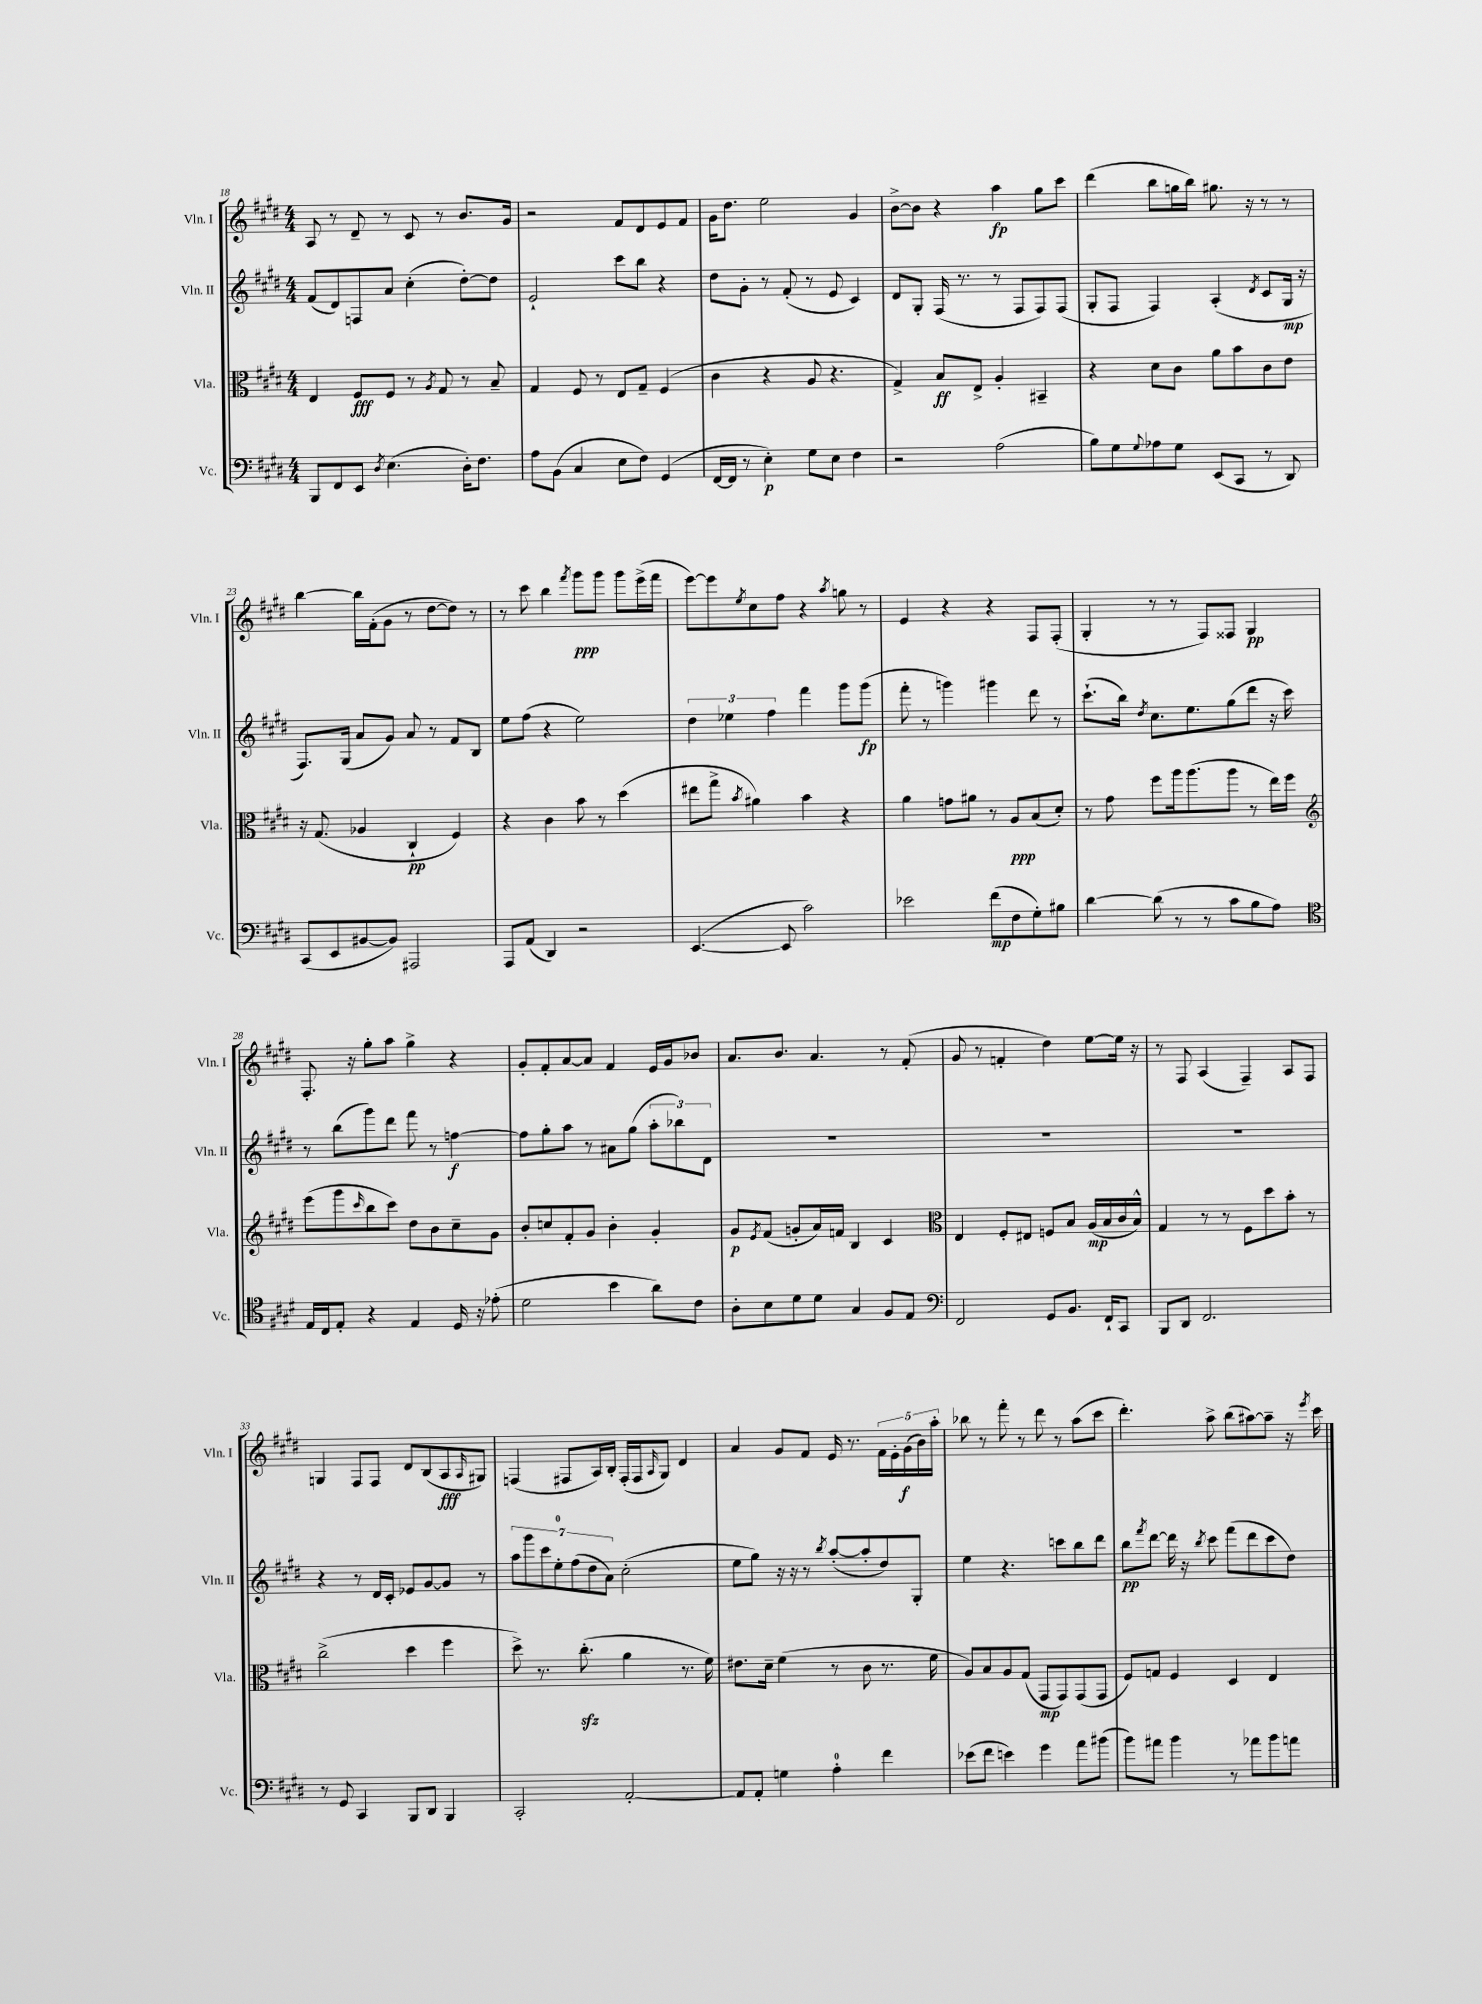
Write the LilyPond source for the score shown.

<<
\new StaffGroup <<
\new Staff = "s0" \with { instrumentName = "Vln. I" shortInstrumentName = "Vln. I" } {
    \clef treble \key e \major \numericTimeSignature \time 4/4
    a8 r8 dis'8-- r8 cis'8 r8 b'8. gis'16 |
    r2 fis'8 dis'8 e'8 fis'8 |
    gis'16 dis''8. e''2 gis'4 |
    b'8~-> b'8 r4 a''4\fp gis''8 cis'''8 |
    dis'''4( b''8 g''16 b''16) gis''8. r16 r8 r8 |
    b''4~ b''16 fis'16-.( gis'8 r8 dis''8~ dis''8) r8 |
    r8 cis'''8 b''4 \acciaccatura { fis'''8 } gis'''8\ppp gis'''8 gis'''8 e'''16->( fis'''16 |
    e'''8~) e'''8 \acciaccatura { e''8 } cis''8 fis''8 r4 \acciaccatura { a''8 } g''8 r8 |
    e'4 r4 r4 fis8 fis8-.( |
    gis4-. r8 r8 fis8) fisis8 gis4\pp |
    fis8.-. r16 gis''8-. a''8 gis''4-> r4 |
    gis'8-. fis'8-. a'8~ a'8 fis'4 e'16 gis'16 bes'8 |
    a'8. b'8. a'4. r8 fis'8-.( |
    gis'8 r8 f'4-. dis''4) e''8~ e''16 r16 |
    r8 fis8 a4( fis4--) a8 fis8 |
    g4 fis8 fis8 dis'8 b8( a8\fff \grace { a16 } gis8) |
    f4( fis8 a16) b16-. fis16-.( fis16 \grace { a16 } gis8) dis'4 |
    a'4 gis'8 fis'8 e'16 r8. \tuplet 5/4 { fis'16 e'16-. gis'16\f( b'16) a''16-. } |
    bes''8 r8 fis'''8-. r8 dis'''8 r8 a''8( cis'''8 |
    dis'''4.-.) a''8-> b''8( ais''8~) ais''8-- r16 \acciaccatura { e'''8 } cis'''16 \bar "|." |
}
\new Staff = "s1" \with { instrumentName = "Vln. II" shortInstrumentName = "Vln. II" } {
    \clef treble \key e \major \numericTimeSignature \time 4/4
    fis'8( dis'8) f8 a'8 cis''4-.( dis''8~-.) dis''8 |
    e'2-! cis'''8 b''8 r4 |
    dis''8 gis'8-. r8 fis'8-.( r8 e'8 cis'4) |
    dis'8 gis8-. fis16( r8. r8 fis8 fis8) fis8( |
    gis8-. fis8 fis4) a4-.( \acciaccatura { dis'8 } cis'8 gis16\mp r16 |
    fis8.) gis16( a'8 gis'8) a'8 r8 fis'8 b8 |
    e''8 fis''8( r4 e''2) |
    \tuplet 3/2 { dis''4 ees''4 fis''4 } fis'''4 gis'''8 gis'''8\fp( |
    fis'''8-. r8 g'''4) gis'''4 dis'''8 r8 |
    cis'''8.-!( b''16) \acciaccatura { dis''8 } cis''8. e''8. gis''8( dis'''8 r16 cis'''16) |
    r8 b''8( gis'''8) dis'''8 fis'''8 r8 f''4~\f |
    f''8 gis''8-. a''8 r8 ais'8 gis''8( \tuplet 3/2 { a''8-. bes''8) dis'8 } |
    R1 |
    R1 |
    R1 |
    r4 r8 dis'16 cis'16-. ees'8 gis'8~ gis'8 r8 |
    \tuplet 7/4 { a''8 gis'''8 cis'''8 e''8-0-. fis''8( dis''8 a'8) } cis''2-.( |
    e''8 gis''8) r16 r16 r8 \acciaccatura { b''8 } a''8~-.( a''8-. dis''8) gis8-. |
    e''4 r4. c'''8 b''8 dis'''8 |
    b''8\pp \acciaccatura { fis'''8 } dis'''8~ dis'''16 r16 \acciaccatura { b''8 } cis'''8 fis'''8( dis'''8 cis'''8 dis''8) \bar "|." |
}
\new Staff = "s2" \with { instrumentName = "Vla." shortInstrumentName = "Vla." } {
    \clef alto \key e \major \numericTimeSignature \time 4/4
    e4 fis8\fff fis8 r8 \acciaccatura { a8 } gis8 r8 b8-- |
    gis4 fis8 r8 e8 gis8-- fis4( |
    cis'4 r4 a8 r4. |
    gis4->) b8\ff e8-> a4-. bis,4-- |
    r4 dis'8 cis'8 a'8 b'8 cis'8 e'8 |
    r16 gis8.( aes4 cis4-!\pp fis4) |
    r4 cis'4 b'8 r8 dis''4( |
    eis''8 gis''8-> \acciaccatura { b'8 } ais'4) b'4 r4 |
    a'4 g'8 ais'8 r8 a8\ppp b8( dis'8-.) |
    r8 gis'8 fis''8 a''16 a''8.( a''8 r8 e''16) fis''16 |
    \clef treble e'''8( gis'''8 \grace { cis'''16 } b''8 cis'''8) dis''8 b'8 cis''8-- gis'8 |
    b'8-. c''8 fis'8-. gis'8 b'4-. gis'4-. |
    gis'8\p \acciaccatura { e'8 } fis'8( g'8-. a'16) f'16 b4 cis'4 |
    \clef alto e4 fis8-. eis8 f8 b8 a16\mp( b16 cis'16 b16-^) |
    gis4 r8 r8 fis8 dis''8 b'8-. r8 |
    cis''2->( dis''4 fis''4 |
    dis''8->) r8. cis''8.-.\sfz( a'4 r8. fis'16) |
    eis'8. dis'16-- fis'4( r8 cis'8 r8. fis'16 |
    a8) b8 a8 gis8( gis,8\mp gis,8) gis,8( gis,8 |
    fis8) g8 fis4 dis4 e4 \bar "|." |
}
\new Staff = "s3" \with { instrumentName = "Vc." shortInstrumentName = "Vc." } {
    \clef bass \key e \major \numericTimeSignature \time 4/4
    b,,8 fis,8 e,8 \acciaccatura { dis8 } e4.( dis16-.) fis8. |
    a8 b,8( cis4 e8 fis8) gis,4( |
    fis,16~ fis,16 r8 e4-.\p) gis8 e8 fis4 |
    r2 a2( |
    b8) gis8 \appoggiatura { gis8 } aes8 gis8 e,8( cis,8 r8 dis,8) |
    cis,8( e,8 bis,8~ bis,8) ais,,2 |
    a,,8 a,8( dis,4) r2 |
    e,4.~( e,8 cis'2) |
    ees'2 fis'8\mp( fis8 gis8-.) bis8 |
    dis'4~ dis'8( r8 r8 cis'8 b8 a8) |
    \clef tenor e16 cis16 e8-. r4 e4 dis16 r16 ees'8-.( |
    dis'2 b'4 a'8) cis'8 |
    a8-. b8 dis'8 dis'8 gis4 fis8 e8 |
    \clef bass fis,2 gis,8 b,8. fis,16-! cis,8 |
    b,,8 dis,8 fis,2. |
    r8 gis,8 cis,4 b,,8 dis,8 b,,4 |
    cis,2-. a,2~-. |
    a,8 a,8-. g4 a4-0-. fis'4 |
    ees'8( fis'8 e'4) gis'4 a'8 bis'8( |
    b'8) ais'8 b'4 r8 aes'8 b'8 a'8 \bar "|." |
}
>>
>>
\layout { \context { \Score currentBarNumber = #18 } }
